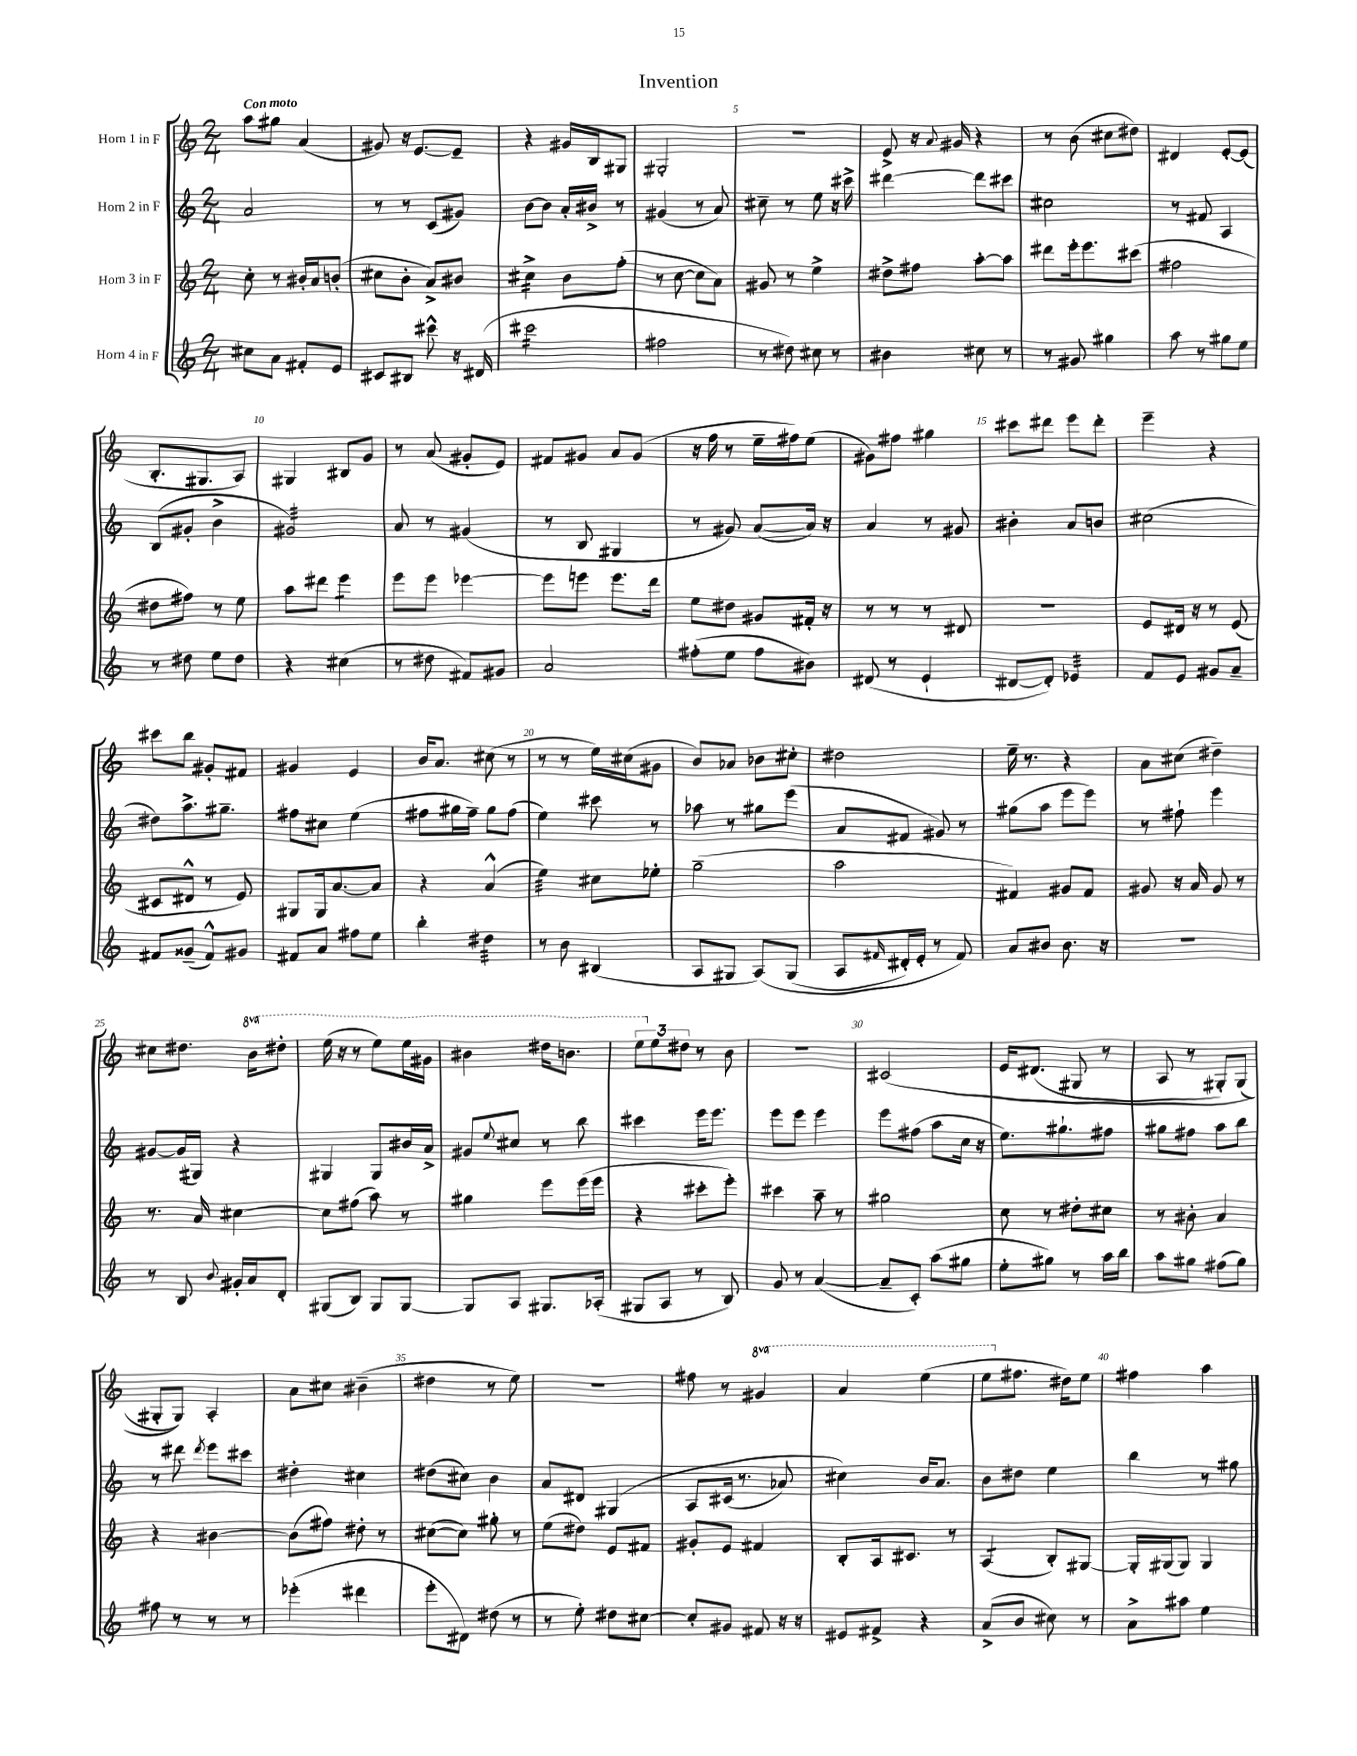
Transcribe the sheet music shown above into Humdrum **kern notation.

**kern	**kern	**kern	**kern
*staff4	*staff3	*staff2	*staff1
*clefG2	*clefG2	*clefG2	*clefG2
*k[]	*k[]	*k[]	*k[]
*M2/4	*M2/4	*M2/4	*M2/4
8cc#\L	8cc'\	2a/	8aa\L
8a\J	8r	.	8gg#\J
8f#'/L	16b#'/LL	.	(4a/
.	16a/J	.	.
8e/J	(8b'/J	.	.
=	=	=	=
8c#/L	8cc#\L	8r	8g#/)
8B#/J	8b'\J	8r	16r
.	.	.	[8.e/L
8ccc#^^\	8a^/L)	(8c/L	.
16r	8b#/J	8g#/J)	8e~/]J
(16d#/	.	.	.
=	=	=	=
2ccc#\	4cc#^\	[8b\L	4r
.	.	8b\]J	.
.	8b\L	16a'/LL	16g#/LL
.	.	16b#^/JJ	16B/J
.	(8ff'\J	8r	8G#/J
=	=	=	=
2ff#\	8r	(4g#/	2G#'/
.	[8cc\	.	.
.	8cc\]L	8r	.
.	8a\J)	8a/)	.
=	=	=	=
8r	8g#/	8cc#~\	2r
8dd#\)	8r	8r	.
8cc#\	4ee^\	8ee\	.
8r	.	16r	.
.	.	16ccc#^\	.
=	=	=	=
4b#\	8dd#^\L	[4ddd#\	8e^/
.	8ff#\J	.	16r
.	.	.	8qqa/
.	.	.	16g#/
8cc#\	[8aa'\L	8ddd#\]L	4r
8r	8aa\]J	8ccc#\J	.
=	=	=	=
8r	8ddd#\L	2cc#\	8r
8g#/	16eee'\k	.	(8b\
.	8.eee\	.	.
4gg#\	.	.	8cc#\L
.	(8ccc#\J	.	8dd#\J)
=	=	=	=
8aa\	2ff#\	8r	4d#/
8r	.	8f#/	.
8gg#\L	.	4A/	[8e'/L
8ee\J	.	.	(8e/]J
=	=	=	=
8r	8dd#\L	(8B/L	8.B'/L
8dd#\	8ff#\J)	8g#'/J	.
.	.	.	8.G#/
8ee\L	8r	4b^\	.
8dd#\J	8ee\	.	8A/J)
=	=	=	=
4r	8aa\L	2g#/)	4G#/
.	8ddd#\J	.	.
(4cc#\	4eee\	.	8B#/L
.	.	.	8g/J
=	=	=	=
8r	8eee\L	8a/	8r
8dd#\	8eee\J	8r	(8a/
8f#/L)	[4eee-\	(4g#/	8g#'/L
8g#/J	.	.	8e/J)
=	=	=	=
2a/	8eee-\]L	8r	8f#/L
.	8eee\J	8B/	8g#/J
.	8.eee\L	4G#/	8a/L
.	.	.	(8g#/J
.	16ddd\Jk	.	.
=	=	=	=
(8ff#'\L	8ee\L	8r	16r
.	.	.	16ff\
8ee\J	8dd#\J	8g#/)	8r
8ff#\L	8g#/L	([8a/L	16ee~\LL
.	.	.	16ff#\J)
8b#\J)	16f#'/Jk	16a/]Jk)	(8ee\J
.	16r	16r	.
=	=	=	=
(8d#/	8r	4a/	8g#\L)
8r	8r	.	8ff#\J
4e`/	8r	8r	4gg#\
.	8d#/	8g#/	.
=	=	=	=
[8d#/L	2r	4b#'\	8ccc#\L
8d#'/]J)	.	.	8ddd#\J
4e-/	.	8a/L	8eee\L
.	.	8b/J	8ddd#'\J
=	=	=	=
8f/L	8e/L	(2cc#\	4eee~\
8e/J	16d#/Jk	.	.
.	16r	.	.
8g#/L	8r	.	4r
8a~/J	(8e/	.	.
=	=	=	=
8f#/L	8c#/L	8dd#\L)	8ccc#\L
(8g##~/J	8d#^^/J	8.aa^\	8bb\J
8f#^^/L)	8r	.	8g#'/L
.	.	8.gg#~\J	.
8g#/J	8e/)	.	8f#/J
=	=	=	=
8f#/L	8G#/L	8ff#\L	4g#/
8a/J	16G#/k	8cc#\J	.
.	[8.a/	.	.
8ff#\L	.	(4ee\	4e/
8ee\J	8a/]J	.	.
=	=	=	=
4bb'\	4r	8ff#\L	16b/LK
.	.	.	8.a/J
.	.	16gg#\L	.
.	.	16ff#~\JJ)	.
4dd#\	(4a^^/	8gg#\L	(8cc#\
.	.	(8ff#\J	8r
=	=	=	=
8r	4ee\)	4ee\)	8r
8b\	.	.	8r
(4B#/	8cc#\L	8ccc#\	16ee\LL)
.	.	.	(16cc#\J
.	8ee-'\J	8r	8g#\J
=	=	=	=
8A/L	(2gg~\	8aa-\	8b/L)
8G#/J	.	8r	8a-/J
&(8A/L)	.	8gg#\L	8b-\L
(8G#/J	.	(8eee\J	8cc#'\J
=	=	=	=
8A/L	2aa\	8a/L	2dd#\
16qqf#/	.	.	.
16d#'/L)	.	8f#/J	.
16e'/JJ	.	.	.
8r	.	8g#/)	.
8f#/&)	.	8r	.
=	=	=	=
8a/L	4f#/)	(8gg#\L	16ee~\
.	.	.	8.r
8b#/J	.	8aa\J	.
8.b#\	8g#/L	8eee\L	4r
.	8f#/J	8eee\J)	.
16r	.	.	.
=	=	=	=
2r	8g#/	8r	8a\L
.	16r	8ff#`\	(8cc#\J
.	16a/	.	.
.	8g#/	4eee\	4dd#~\)
.	8r	.	.
=	=	=	=
8r	8.r	[8g#/L	8cc#\L
8B/	.	(16g#/]L	8.dd#\J
.	16a/	16G#/JJ)	.
8qqb/	.	.	.
16g#'/LL	[4cc#\	4r	.
16a/J	.	.	16bb\LK
8d'/J	.	.	8ddd#'\J
=	=	=	=
(8G#/L	8cc#\]L	4G#/	(16eee\
.	.	.	16r
8B/J)	(8ff#\J	.	8r
8G#/L	8aa\)	8G#/L	8eee\L)
[8G#/J	8r	16b#/L	16eee\L
.	.	16a^/JJ	16gg#\JJ
=	=	=	=
8G#/]L	4gg#\	8g#/L	4bb#\
.	.	8qqee/	.
8A/J	.	8cc#/J	.
8.G#/L	8eee\L	8r	16ddd#\LK
.	.	.	8.bb\J
.	(16eee\L	8bb\	.
(16A-'/Jk	16eee\JJ	.	.
=	=	=	=
8G#/L	4r	4ccc#\	12eee\L
.	.	.	12ee\
8A/J	.	.	.
.	.	.	12dd#\J
8r	8ccc#'\L	16eee\LK	8r
.	.	8.eee\J	.
8B/)	8eee'\J)	.	8b\
=	=	=	=
8g/	4ccc#\	8eee\L	2r
8r	.	8eee\J	.
([4a/	8aa~\	4eee\	.
.	8r	.	.
=	=	=	=
8a~/]L	2gg#\	8eee\L	&(2c#/
8c'/J)	.	(8ff#\J	.
(8aa\L	.	8aa\L	.
8gg#\J	.	16cc\Jk	.
.	.	16r	.
=	=	=	=
8ee'\L	8cc\	8.ee\L)	16e/LK
.	.	.	(8.d#/J
8gg#\J)	8r	.	.
.	.	8.gg#`\	.
8r	8dd#'\L	.	8G#/
16aa\LL	8cc#\J	8ff#\J	8r
16bb\JJ	.	.	.
=	=	=	=
8aa\L	8r	8gg#\L	8A/
8gg#\J	8b#'\	8ff#\J	8r
(8ff#\L	4a/	8aa\L	8G#'/L)
8gg#\J)	.	8bb\J	(8G#/J
=	=	=	=
8ff#\	4r	8r	8G#'/L
8r	.	8ddd#\	8G#/J)&)
.	.	8qddd#/	.
8r	[4b#\	8eee\L	4A'/
8r	.	8ccc#\J	.
=	=	=	=
(4eee-'\	(8b#\]L	4dd#'\	8a\L
.	8ff#\J)	.	8cc#\J
4ddd#\	8dd#'\	4cc#\	(4b#~\
.	8r	.	.
=	=	=	=
8eee'\L	([8cc#\L	(8dd#\L	4dd#\
8d#\J)	8cc#\]J)	8cc#\J)	.
(8dd#\	8gg#'\	4b\	8r
8r	8r	.	8ee\)
=	=	=	=
8r	(8ee\L	8a/L	2r
8ee'\)	8dd#\J)	8d#/J	.
8dd#\L	8e/L	&(4G#/	.
[8cc#\J	8f#/J	.	.
=	=	=	=
8cc#'/]L	8g#'/L	8A/L	8ff#\
8g#/J	8e/J	(16c#/Jk	8r
.	.	8.r	.
8f#/	4f#/	.	4gg#/
16r	.	8a-/)	.
16r	.	.	.
=	=	=	=
8e#/L	8B'/L	4cc#\&)	4aa/
8f#^/J	16A/k	.	.
.	8.c#/J	.	.
4r	.	16b/LK	(4eee\
.	.	8.a/J	.
.	8r	.	.
=	=	=	=
(8a^/L	(4A/	8b\L	8eee\L
8b/J	.	8dd#\J	8.ff#\J
8cc#\)	8B'/L)	4ee\	.
.	.	.	16dd#\LK)
8r	[8G#/J	.	8ee\J
=	=	=	=
8a^\L	16G#'/]LL	4bb\	4ff#\
.	(16G#/J	.	.
8aa#\J	8G#/J)	.	.
4ee\	4G#/	8r	4aa\
.	.	8gg#\	.
==	==	==	==
*-	*-	*-	*-
